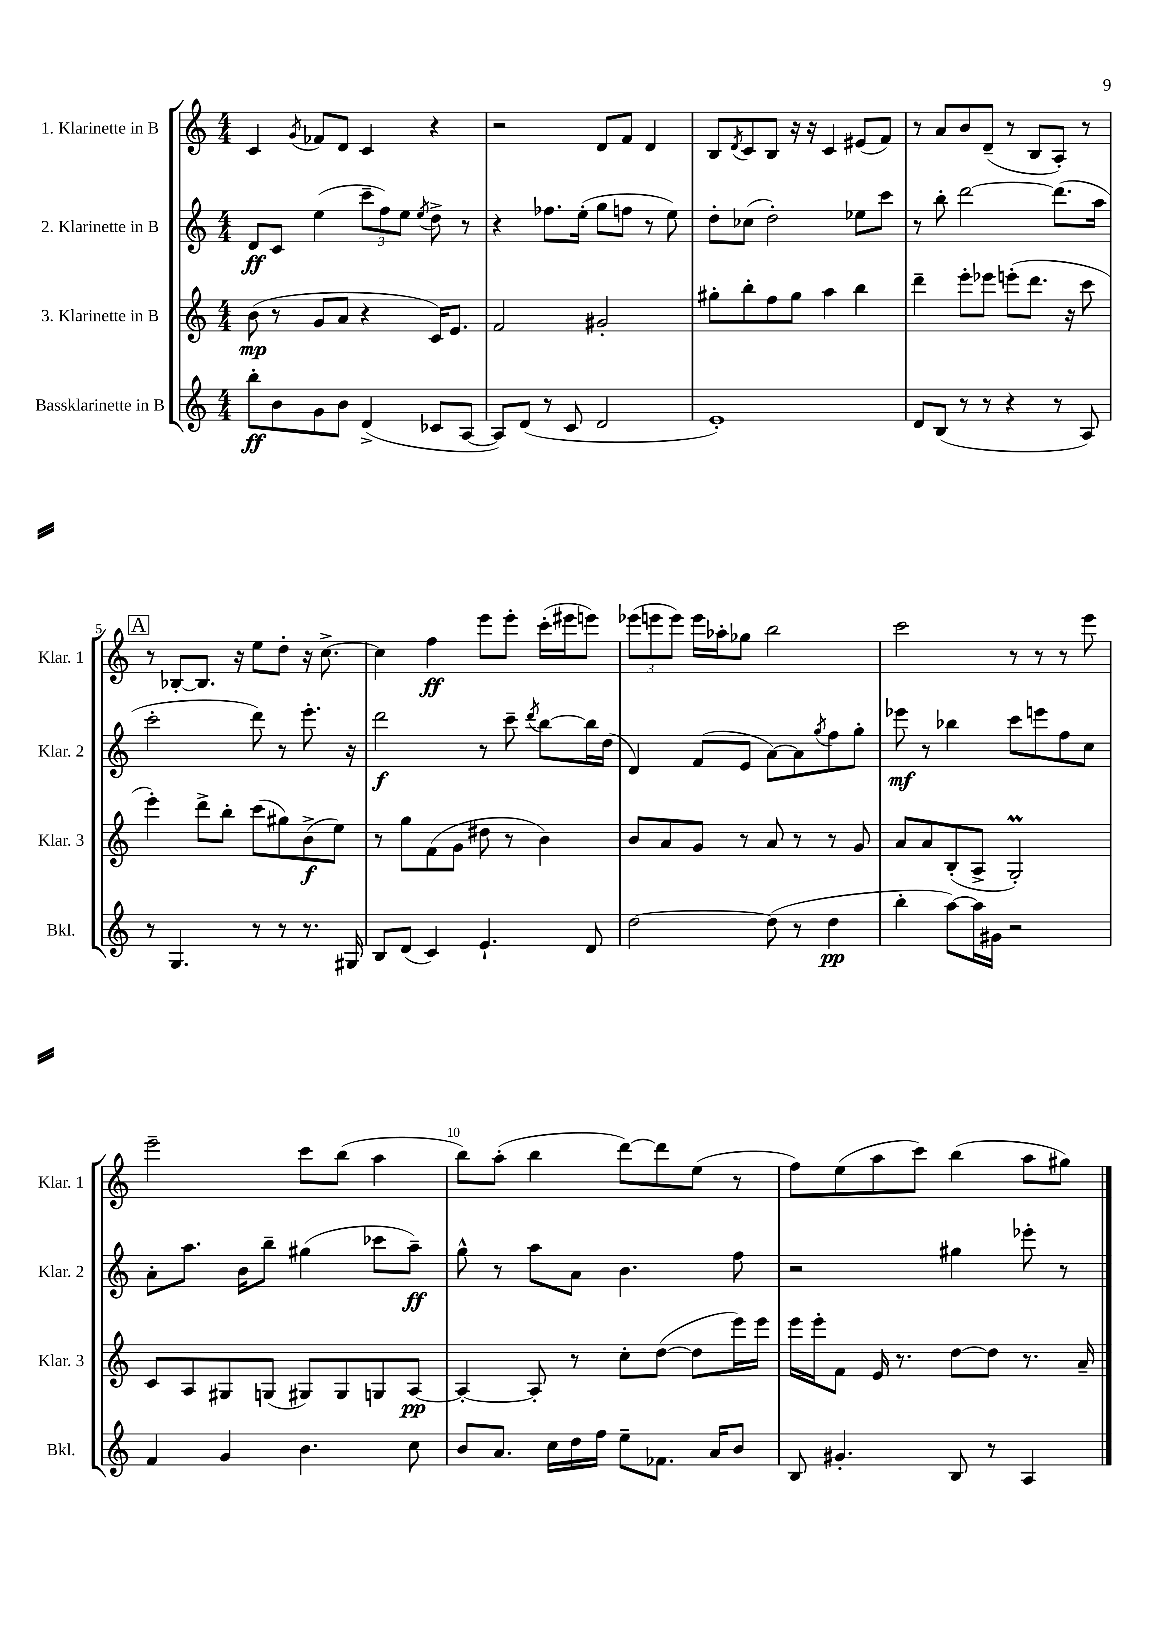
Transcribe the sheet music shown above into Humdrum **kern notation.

**kern	**dynam	**kern	**dynam	**kern	**dynam	**kern	**dynam
*part4	*part4	*part3	*part3	*part2	*part2	*part1	*part1
*staff4	*staff4	*staff3	*staff3	*staff2	*staff2	*staff1	*staff1
*I"Bassklarinette in B	*	*I"3. Klarinette in B	*	*I"2. Klarinette in B	*	*I"1. Klarinette in B	*
*I'Bkl.	*	*I'Klar. 3	*	*I'Klar. 2	*	*I'Klar. 1	*
*clefG2	*	*clefG2	*	*clefG2	*	*clefG2	*
*k[]	*	*k[]	*	*k[]	*	*k[]	*
*M4/4	*	*M4/4	*	*M4/4	*	*M4/4	*
=1	=1	=1	=1	=1	=1	=1	=1
8bb'\L	ff	(8b\	mp	8d/L	ff	4c/	.
8b\	.	8r	.	8c/J	.	.	.
.	.	.	.	.	.	8qg/	.
8g\	.	8g/L	.	(4ee\	.	8f-X/L	.
8b\J	.	8a/J	.	.	.	8d/J	.
(4d^/	.	4r	.	12ccc~\L	.	4c/	.
.	.	.	.	12ff\)	.	.	.
.	.	.	.	12ee\J	.	.	.
.	.	.	.	8qee/	.	.	.
8c-X/L	.	16c/KL)	.	8dd^\	.	4r	.
.	.	8.e/J	.	.	.	.	.
[8A/J	.	.	.	8r	.	.	.
=2	=2	=2	=2	=2	=2	=2	=2
8A/L])	.	2f/	.	4r	.	2r	.
(8d/J	.	.	.	.	.	.	.
8r	.	.	.	8.ff-X\L	.	.	.
8c/	.	.	.	.	.	.	.
.	.	.	.	(16ee'\Jk	.	.	.
2d/	.	2g#X'/	.	8gg\L	.	8d/L	.
.	.	.	.	8ffn\J	.	8f/J	.
.	.	.	.	8r	.	4d/	.
.	.	.	.	8ee\)	.	.	.
=3	=3	=3	=3	=3	=3	=3	=3
1e')	.	8gg#X'\L	.	8dd'\L	.	8B/L	.
.	.	.	.	.	.	8qd/	.
.	.	8bb'\	.	(8cc-X\J	.	8c/	.
.	.	8ff\	.	2dd'\)	.	8B/J	.
.	.	8gg#\J	.	.	.	16r	.
.	.	.	.	.	.	16r	.
.	.	4aa\	.	.	.	4c/	.
.	.	4bb\	.	8ee-X\L	.	(8e#X/L	.
.	.	.	.	8ccc\J	.	8f/J)	.
=4	=4	=4	=4	=4	=4	=4	=4
8d/L	.	4ddd~\	.	8r	.	8r	.
(8B/J	.	.	.	8bb'\	.	8a/L	.
8r	.	8eee'\L	.	[2ddd\	.	8b/	.
8r	.	8eee-X\J	.	.	.	(8d~/J	.
4r	.	(8eeen'\L	.	.	.	8r	.
.	.	8.ddd\J	.	.	.	8B/L	.
8r	.	.	.	(8.ddd\L]	.	8A'/J)	.
.	.	16r	.	.	.	.	.
8A/)	.	8ccc\	.	.	.	8r	.
.	.	.	.	16aa\Jk	.	.	.
!!LO:LB:g=z
!!LO:REH:place=s1:t=A
=5	=5	=5	=5	=5	=5	=5	=5
8r	.	4eee'\)	.	2ccc'\	.	8r	.
4.G/	.	.	.	.	.	[8B-X'/L	.
.	.	8ddd^\L	.	.	.	8.B-/J]	.
.	.	8bb'\J	.	.	.	.	.
.	.	.	.	.	.	16r	.
8r	.	(8ccc\L	.	8ddd\)	.	8ee\L	.
8r	.	8gg#X\)	.	8r	.	8dd'\J	.
8.r	.	(8b^\	f	8.eee'\	.	16r	.
.	.	.	.	.	.	[8.cc^\	.
.	.	8ee\J)	.	.	.	.	.
16G#X/	.	.	.	16r	.	.	.
=6	=6	=6	=6	=6	=6	=6	=6
8B/L	.	8r	.	2ddd\	f	4cc\]	.
(8d/J	.	8gg\L	.	.	.	.	.
4c/)	.	(8f\	.	.	.	4ff\	ff
.	.	8g\J	.	.	.	.	.
4.e`/	.	8dd#X\	.	8r	.	8eee\L	.
.	.	8r	.	8ccc~\	.	8eee'\J	.
.	.	.	.	8qddd/	.	.	.
.	.	4b\)	.	[8bb\L	.	(16ccc'\LL	.
.	.	.	.	.	.	16eee#X\J	.
8d/	.	.	.	16bb\L]	.	8eeen\J)	.
.	.	.	.	(16dd\JJ	.	.	.
=7	=7	=7	=7	=7	=7	=7	=7
[2dd\	.	8b/L	.	4d/)	.	(12eee-X\L	.
.	.	.	.	.	.	12eeen\	.
.	.	8a/	.	.	.	.	.
.	.	.	.	.	.	12eee\J)	.
.	.	8g/J	.	(8f/L	.	16eee\LL	.
.	.	.	.	.	.	16aa-X'\J	.
.	.	8r	.	8e/J	.	8gg-X\J	.
(8dd\]	.	8a/	.	[8a\L)	.	2bb\	.
8r	.	8r	.	8a\]	.	.	.
.	.	.	.	8qgg/	.	.	.
4dd\	pp	8r	.	8ff\	.	.	.
.	.	8g/	.	8gg'\J	.	.	.
=8	=8	=8	=8	=8	=8	=8	=8
4bb'\	.	8a/L	.	8eee-X\	mf	2ccc\	.
.	.	8a/	.	8r	.	.	.
[8aa\L)	.	(8B'/	.	4bb-X\	.	.	.
16aa\L]	.	8A^/J	.	.	.	.	.
16g#X\JJ	.	.	.	.	.	.	.
2r	.	2GM'/)	.	8ccc\L	.	8r	.
.	.	.	.	8eeen\	.	8r	.
.	.	.	.	8ff\	.	8r	.
.	.	.	.	8cc\J	.	8eee\	.
!!LO:LB:g=z
=9	=9	=9	=9	=9	=9	=9	=9
4f/	.	8c/L	.	8a'\L	.	2eee~\	.
.	.	8A/	.	8.aa\J	.	.	.
4g/	.	8G#X/	.	.	.	.	.
.	.	.	.	16b\KL	.	.	.
.	.	(8Gn/J	.	8bb~\J	.	.	.
4.b\	.	8G#X/L)	.	(4gg#X\	.	8ccc\L	.
.	.	8G#/	.	.	.	(8bb\J	.
.	.	8Gn/	.	8ccc-X\L	.	4aa\	.
8cc\	.	[8A/J	pp	8aa~\J)	ff	.	.
=10	=10	=10	=10	=10	=10	=10	=10
8b/L	.	4A'/_	.	8gg^^\	.	8bb\L)	.
8.a/J	.	.	.	8r	.	(8aa'\J	.
.	.	8A'/]	.	8aa\L	.	4bb\	.
16cc\LL	.	.	.	.	.	.	.
16dd\	.	8r	.	8a\J	.	.	.
16ff\JJ	.	.	.	.	.	.	.
8ee~\L	.	8cc'\L	.	4.b\	.	[8ddd\L)	.
8.f-X\J	.	([8dd\J	.	.	.	8ddd\]	.
.	.	8dd\L]	.	.	.	(8ee\J	.
16a/KL	.	.	.	.	.	.	.
8b/J	.	16eee\L)	.	8ff\	.	8r	.
.	.	16eee\JJ	.	.	.	.	.
=11	=11	=11	=11	=11	=11	=11	=11
8B/	.	16eee\LL	.	2r	.	8ff\L)	.
.	.	16eee'\J	.	.	.	.	.
4.g#X'/	.	8f\J	.	.	.	(8ee\	.
.	.	16e/	.	.	.	8aa\	.
.	.	8.r	.	.	.	.	.
.	.	.	.	.	.	8ccc\J)	.
8B/	.	[8dd\L	.	4gg#X\	.	(4bb\	.
8r	.	8dd\J]	.	.	.	.	.
4A/	.	8.r	.	8eee-X'\	.	8aa\L	.
.	.	.	.	8r	.	8gg#X\J)	.
.	.	16a~/	.	.	.	.	.
==	==	==	==	==	==	==	==
*-	*-	*-	*-	*-	*-	*-	*-
